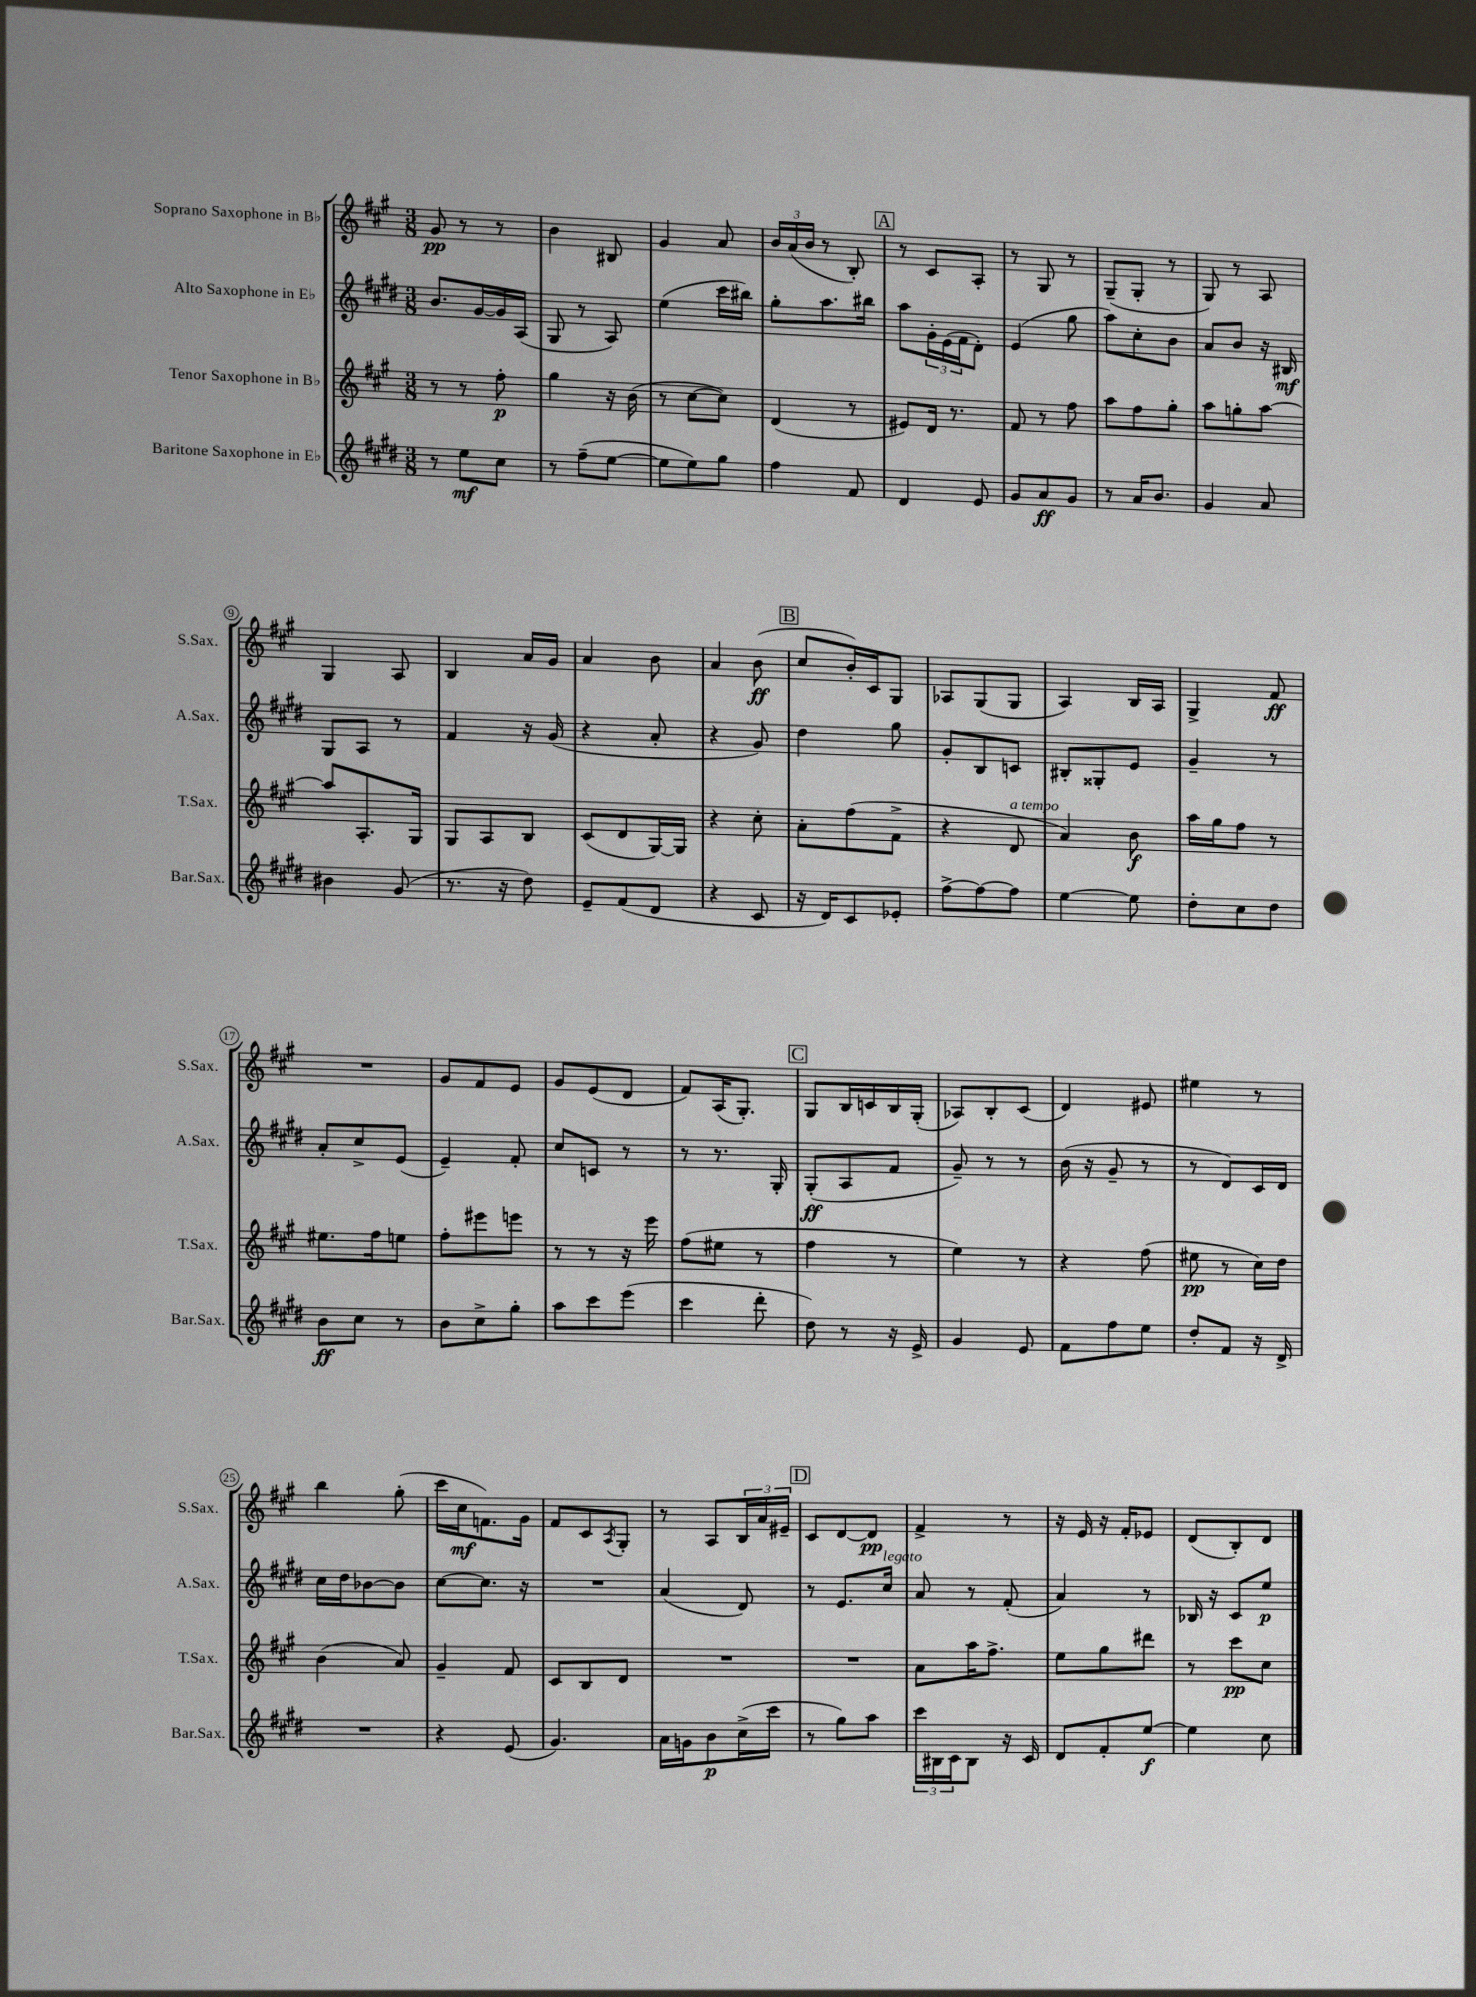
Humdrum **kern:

**kern	**kern	**kern	**kern
*staff4	*staff3	*staff2	*staff1
*clefG2	*clefG2	*clefG2	*clefG2
*k[f#c#g#d#]	*k[f#c#g#]	*k[f#c#g#d#]	*k[f#c#g#]
*M3/8	*M3/8	*M3/8	*M3/8
8r	8r	8.b/L	8g#/
8ee\L	8r	.	8r
.	.	[16g#/L	.
8cc#\J	8ff#'\	16g#/]	8r
.	.	(16A/JJ	.
=	=	=	=
8r	4gg#\	8G#/	4b\
(8ff#~\L	.	8r	.
[8ee\J	16r	8A/)	8B#/
.	(16b\	.	.
=	=	=	=
8ee\]L	8r	(4ee\	4g#/
8ee\)	[8cc#\L	.	.
8gg#\J	8cc#\]J)	16ccc#\LL	8a/
.	.	16bb#\JJ)	.
=	=	=	=
4ff#\	(4d/	8gg#'\L	24b/LL
.	.	.	(24a/
.	.	.	24b/JJ
.	.	8.aa\	8r
8f#/	8r	.	8B'/)
.	.	16bb#\Jk	.
=	=	=	=
4d#/	8e#/L)	8aa\L	8r
.	16d/Jk	24g#'\L	8c#/L
.	.	(24e\	.
.	8.r	.	.
.	.	24f#\J	.
8e/	.	8d#'\J)	8A'/J
=	=	=	=
8g#/L	8f#/	(4e/	8r
8a/	8r	.	8G#/
8g#/J	8ff#\	8gg#\	8r
=	=	=	=
8r	8aa\L	8aa\L)	(8G#~/L
16a/LK	8ff#\	8cc#'\	8G#'/J
8.b/J	.	.	.
.	8gg#'\J	8b\J	8r
=	=	=	=
4g#/	8aa\L	8a/L	8G#/)
.	8gg'\	8b/J	8r
8a/	[8aa\J	16r	8A/
.	.	16B#/	.
=	=	=	=
4b#\	8aa/]L	8G#/L	4G#/
.	8.A'/	8A/J	.
(8g#/	.	8r	8A/
.	16G#/Jk	.	.
=	=	=	=
8.r	8G#/L	4f#/	4B/
.	8A/	.	.
16r	.	.	.
8dd#\)	8B/J	16r	16a/LL
.	.	(16g#/	16g#/JJ
=	=	=	=
8e~/L	(8c#/L	4r	4a/
(8f#/	8d/	.	.
8d#/J	[16G#/L)	8a'/	8b\
.	16G#/]JJ	.	.
=	=	=	=
4r	4r	4r	4a/
8c#/	8cc#'\	8g#/)	(8b\
=	=	=	=
16r	8a'\L	4dd#\	8cc#/L
16d#/LK)	.	.	.
8c#/	(8ff#\	.	16b'/L)
.	.	.	16c#/J
8e-'/J	8f#^\J	8gg#\	8G#/J
=	=	=	=
[8ff#^\L	4r	8g#'/L	8A-/L
8ff#\_	.	8B/	(8G#/
8ff#\]J	8d/	8c/J	8G#/J
=	=	=	=
[4ee\	4a/)	8B#'/L	4A/)
.	.	8G##'/	.
8ee\]	8b\	8e/J	16B/LL
.	.	.	16A/JJ
=	=	=	=
8dd#'\L	16aa\LL	4g#~/	4G#^/
.	16gg#\J	.	.
8cc#\	8ff#\J	.	.
8dd#\J	8r	8r	8f#/
=	=	=	=
8b\L	8.ee#\L	8a'/L	4.r
8cc#\J	.	8cc#^/	.
.	16ff#\k	.	.
8r	8ee\J	(8e/J	.
=	=	=	=
8b\L	8ff#'\L	4e~/)	8g#/L
8cc#^\	8eee#\	.	8f#/
8gg#'\J	8eee\J	8f#'/	8e/J
=	=	=	=
8aa\L	8r	8cc#/L	8g#/L
8ccc#\	8r	8c/J	(8e/
(8eee\J	16r	8r	8d/J
.	16eee\	.	.
=	=	=	=
4ccc#\	(8ff#\L	8r	8f#/L)
.	8ee#\J	8.r	(16A/K
.	.	.	8.G#'/J)
8ddd#'\	8r	.	.
.	.	16G#'/	.
=	=	=	=
8dd#\)	4ff#\	(8G#'/L	8G#/L
8r	.	8A/	16B/L
.	.	.	16c/
16r	8r	8f#/J	16B/
16e^/	.	.	(16G#'/JJ
=	=	=	=
4g#/	4ee\)	8g#~/)	8A-/L)
.	.	8r	8B'/
8e/	8r	8r	(8c#/J
=	=	=	=
8f#\L	4r	(16b\	4d/)
.	.	16r	.
8ff#\	.	8g#~/	.
8ee\J	(8ff#\	8r	8e#/
=	=	=	=
8dd#'/L	8ee#\	8r	4ee#\
8f#/J	8r	8d#/L)	.
16r	16cc#\LL)	16c#/L	8r
16d#^/	16dd\JJ	16d#/JJ	.
=	=	=	=
4.r	(4b\	16cc#\LL	4bb\
.	.	16dd#\J	.
.	.	[8b-\	.
.	8a/)	8b-\]J	(8gg#'\
=	=	=	=
4r	4g#~/	[8cc#\L	16ccc#\LL
.	.	.	16cc#\J
.	.	8.cc#\]J	8.f\)
(8e/	8f#/	.	.
.	.	16r	16g#\Jk
=	=	=	=
4.g#/)	8c#/L	4.r	8f#/L
.	8B/	.	8c#/
.	.	.	8qA/
.	8d/J	.	8G#'/J
=	=	=	=
16a\LL	4.r	(4a/	8r
16g\J	.	.	.
8b\	.	.	8A/L
(16cc#^\L	.	8d#/)	24B/L
.	.	.	24a/
16ccc#\JJ	.	.	.
.	.	.	24e#~/JJ
=	=	=	=
8r	4.r	8r	8c#/L
8gg#\L)	.	8.e/L	[8d/
8aa\J	.	.	8d/]J
.	.	16cc#/Jk	.
=	=	=	=
24ccc#\LL	8a\L	8a/	4f#^/
24B#\	.	.	.
24c#\J	.	.	.
8B#\J	16aa\K	8r	.
.	8.ff#^\J	.	.
16r	.	(8f#'/	8r
16c#/	.	.	.
=	=	=	=
8d#/L	8ee\L	4a/)	16r
.	.	.	16e/
8f#'/	8gg#\	.	16r
.	.	.	16f#'/LK
[8ee/J	8ddd#\J	8r	8e-/J
=	=	=	=
4ee\]	8r	16B-/	(8d/L
.	.	16r	.
.	8ccc#\L	8c#/L	8B'/)
8cc#\	8cc#\J	8ee/J	8d/J
==	==	==	==
*-	*-	*-	*-
